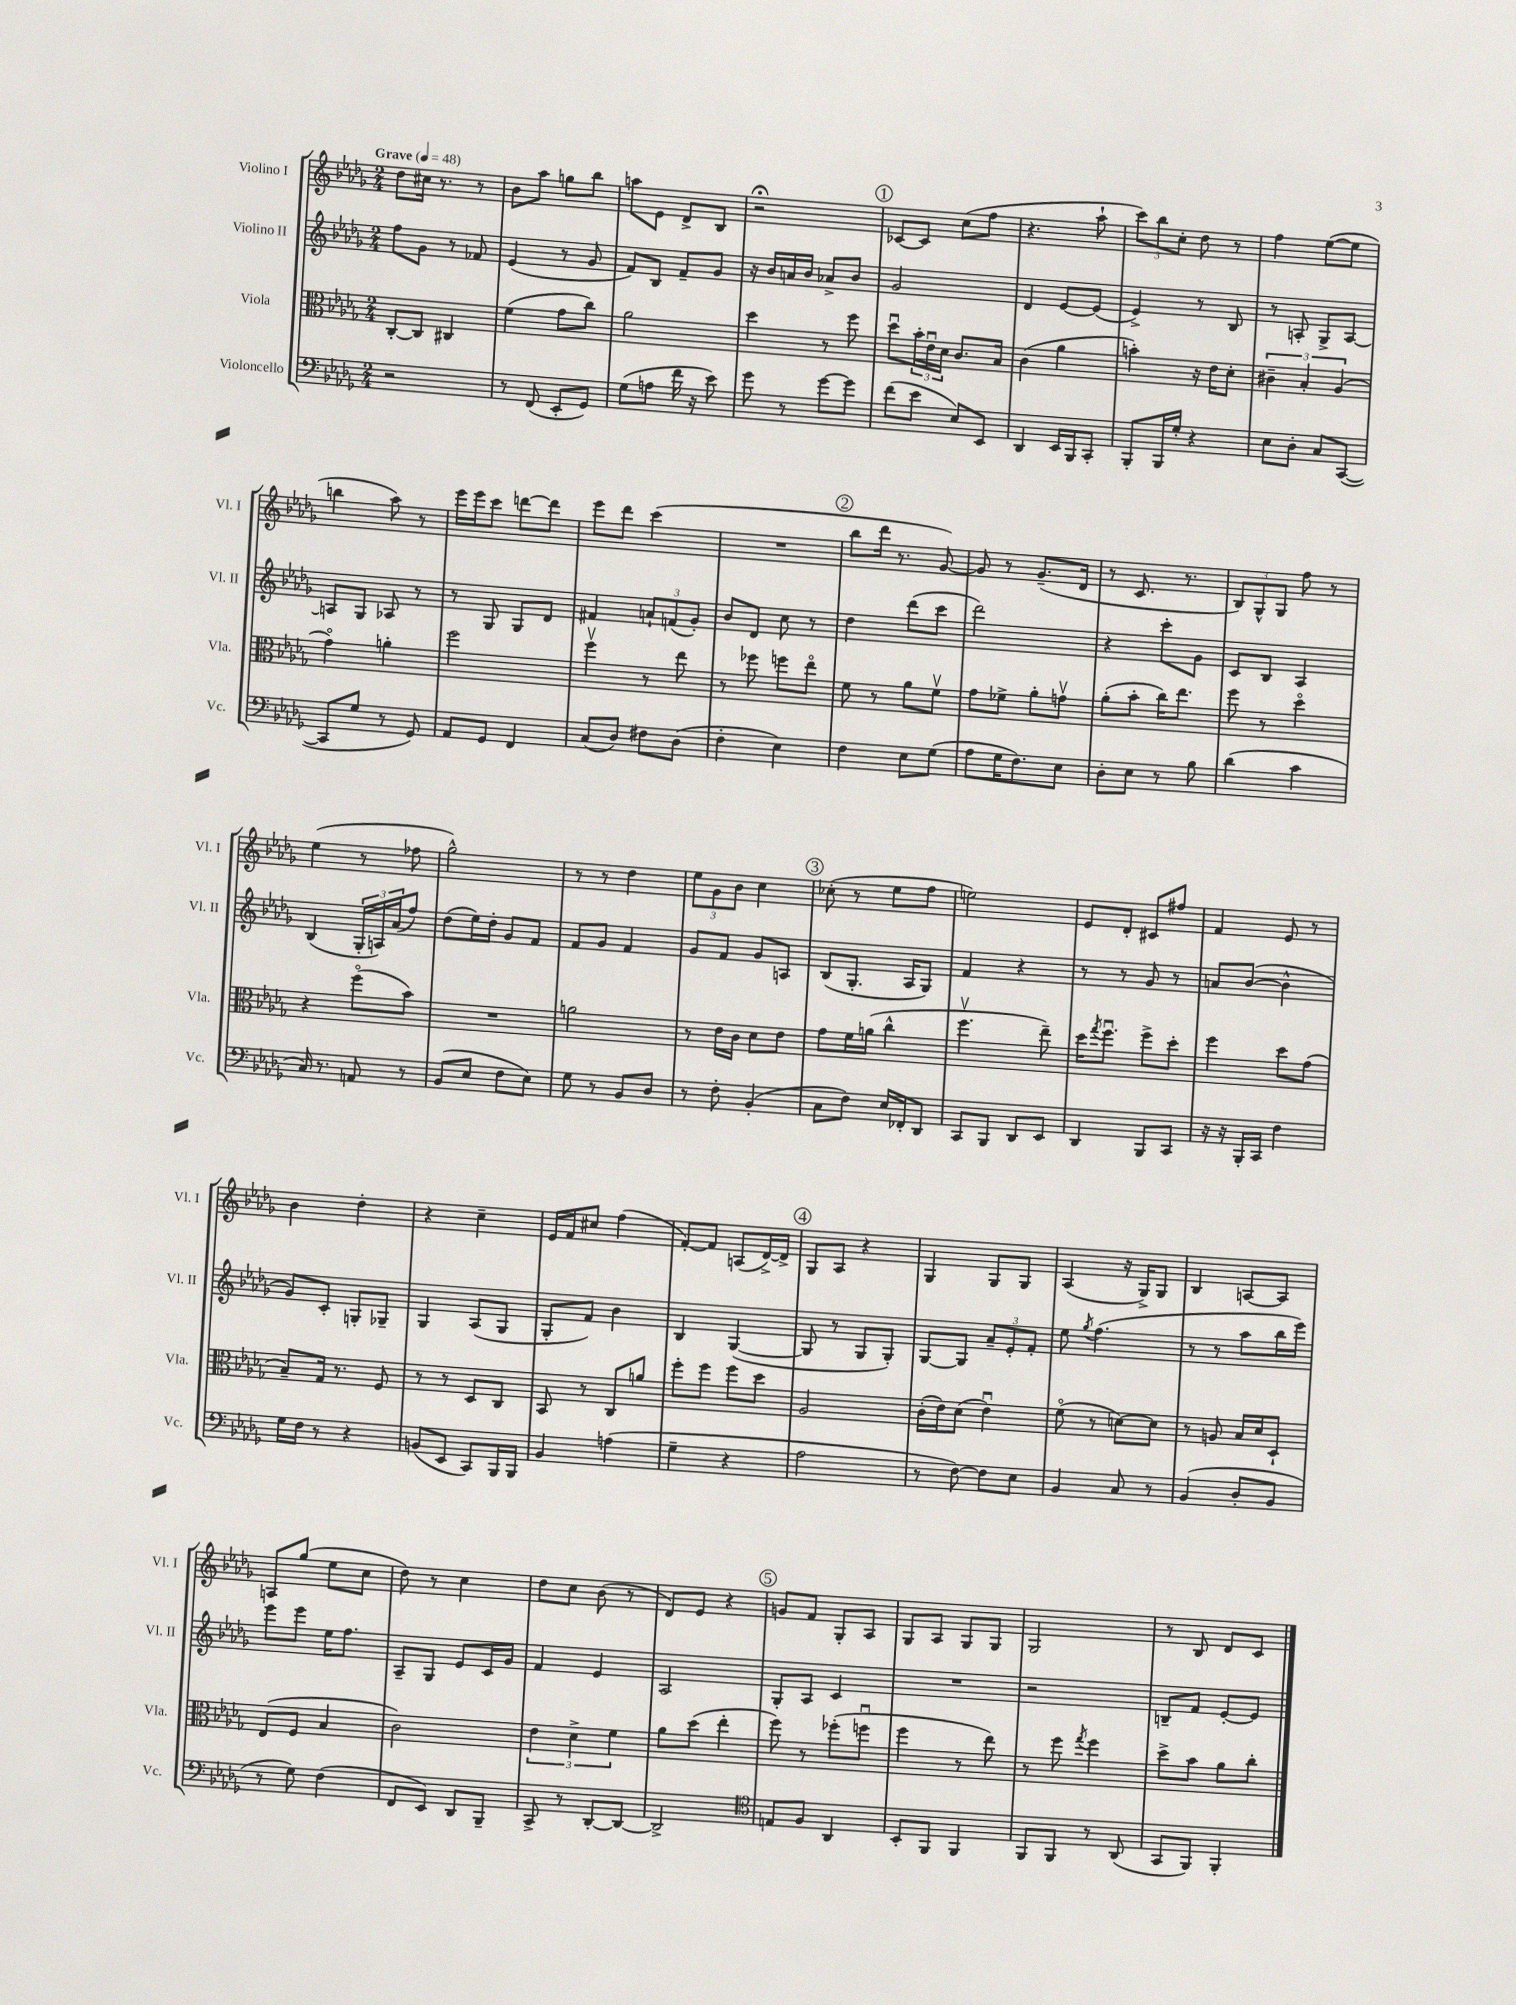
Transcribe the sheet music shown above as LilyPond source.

<<
\new StaffGroup <<
\new Staff = "s0" \with { instrumentName = "Violino I" shortInstrumentName = "Vl. I" } {
    \clef treble \key des \major \numericTimeSignature \time 2/4 \tempo "Grave" 4 = 48
    des''8 cis''16 r8. r8 |
    bes'8 aes''8 g''8 bes''8 |
    a''8 ees'8 des'8-> bes8 |
    r2\fermata |
    \mark \markup { \circle "1" } ces'8~ ces'8 c''8( f''8 |
    r4. aes''8-! |
    \tuplet 3/2 { c'''8) bes''8 c''8-. } des''8 r8 |
    f''4 ees''8~( ees''8 |
    b''4 aes''8) r8 |
    ees'''16 ees'''16 c'''8 d'''8~ d'''8 |
    ees'''8 des'''8 c'''4( |
    R2 |
    \mark \markup { \circle "2" } bes''8 des'''16 r8. ges'8~) |
    ges'8 r8 ges'8.--( des'16 |
    r8 c'8. r8. |
    \tuplet 3/2 { bes8) ges8-^ ges8 } f''8 r8 |
    ees''4( r8 fes''8 |
    ges''2-^) |
    r8 r8 des''4 |
    \tuplet 3/2 { ees''8 ges'8 bes'8 } c''4 |
    \mark \markup { \circle "3" } ces''8-.( r8 ees''8 f''8 |
    e''2) |
    ees'8 des'8-. cis'8 fis''8 |
    f'4 ees'8 r8 |
    bes'4 des''4-. |
    r4 c''4-- |
    ees'16 f'16 cis''8 f''4( |
    f'8~-.) f'8 a8( des'16~->) des'16-> |
    \mark \markup { \circle "4" } ges8 aes8 r4 |
    ges4 ges8 ges8 |
    aes4( r16 ges16->) ges8 |
    bes4 a8~ a8 |
    a8 ges''8( ees''8 c''8 |
    des''8) r8 c''4 |
    des''8 c''8 bes'8( r8 |
    des'8) ees'8 r4 |
    \mark \markup { \circle "5" } g'8 f'8 ges8-. aes8 |
    ges8 aes8 ges8 ges8 |
    ges2 |
    r8 bes8 des'8 c'8 \bar "|." |
}
\new Staff = "s1" \with { instrumentName = "Violino II" shortInstrumentName = "Vl. II" } {
    \clef treble \key des \major \numericTimeSignature \time 2/4
    f''8 ges'8 r8 fes'8 |
    ees'4( r8 ges'8 |
    f'8) bes8 f'8-- ges'8 |
    r16 bes'16 a'16 bes'16 aes'8-> bes'8 |
    \mark \markup { \circle "1" } ges'2 |
    des'4 ees'8~ ees'8( |
    ees'4->) r8 bes8 |
    r8 a8-. ges8-> a8~ |
    a8 ges8 aes8 r8 |
    r8 ges8 ges8 des'8 |
    fis'4 \tuplet 3/2 { a'8-! f'8( ges'8-.) } |
    bes'8 des'8 c''8 r8 |
    \mark \markup { \circle "2" } des''4 des'''8( c'''8 |
    des'''2) |
    r4 c'''8-. ges'8 |
    c'8 bes8 aes4 |
    bes4( \tuplet 3/2 { ges16-. a16) aes'16( } f''8) |
    des''8( ees''16) des''16-. ges'8 f'8 |
    f'8 ges'8 f'4 |
    ges'8 f'8 ges'8 a8 |
    \mark \markup { \circle "3" } bes8( ges8.-. aes16 ges8) |
    f'4 r4 |
    r8 r8 ges'8 r8 |
    a'8 bes'8~( bes'4-^ |
    ges'8) c'8-. g8-. ges8-- |
    ges4 aes8( ges8 |
    ges8-. f'8) bes'4 |
    bes4 ges4~( |
    \mark \markup { \circle "4" } ges8 r8 ges8 ges8-.) |
    ges8~ ges8 \tuplet 3/2 { aes'8-- ees'8-. f'8-. } |
    ees''8 \acciaccatura { ges''8 } f''4.( |
    r8 r8 aes''8 bes''16 ees'''16) |
    ees'''8 ees'''8 ees''16 f''8. |
    aes8-- ges8 ees'8 c'16 ges'16 |
    f'4 ees'4 |
    aes2 |
    \mark \markup { \circle "5" } ges8-. aes8 c'4 |
    R2 |
    r2 |
    b8-- f'8 ees'8~-. ees'8 \bar "|." |
}
\new Staff = "s2" \with { instrumentName = "Viola" shortInstrumentName = "Vla." } {
    \clef alto \key des \major \numericTimeSignature \time 2/4
    c8~-. c8 cis4 |
    f'4( ges'8 c''8) |
    aes'2 |
    des''4 r8 f''8 |
    \mark \markup { \circle "1" } des''8\downbow \tuplet 3/2 { bes'16-. ees'16\downbow des'16 } c'8. bes16 |
    c'4( aes'4 |
    b'4-.) r16 ees'16 des'8-. |
    \tuplet 3/2 { cis'4-- bes4-. aes4( } |
    ges'4\flageolet) a'4-. |
    f''2 |
    f''4\upbow r8 ees''8 |
    r8 fes''8 f''8 ees''8\flageolet |
    \mark \markup { \circle "2" } f'8 r8 aes'8 f'8\upbow |
    ges'8 fes'8-> aes'8-. g'8\upbow |
    aes'8-.( bes'8-. c''16) ees''8. |
    f''8 r8 des''4\flageolet |
    r4 f''8\flageolet( bes'8) |
    R2 |
    a'2 |
    r8 ees'16 c'16 des'8 ees'8 |
    \mark \markup { \circle "3" } ges'8 f'16 a'16( c''4-^ |
    f''4.\upbow ees''8--) |
    des''16 \acciaccatura { ges''8 } f''8.\downbow f''8-> des''8-. |
    f''4 des''8 ges'8( |
    bes8--) ges16 r8. f8 |
    r8 r8 des8 c8 |
    bes,8 r8 c8 a'8 |
    f''8-. f''8 f''8 des''8 |
    \mark \markup { \circle "4" } aes2 |
    c'16-.( ees'16) des'8( ees'4\downbow) |
    f'8\flageolet( r8 d'8~) d'8 |
    r8 a8 bes16 des'16 des8-! |
    ees8( f8 bes4 |
    c'2) |
    \tuplet 3/2 { ees'4 des'4-> f'4 } |
    aes'8 des''8( ees''4-. |
    \mark \markup { \circle "5" } f''8) r8 fes''8-.( f''8\downbow |
    f''4 r8 ees''8) |
    r8 f''8 \acciaccatura { ges''8 } f''4 |
    des''8-> bes'8 aes'8 c''8-. \bar "|." |
}
\new Staff = "s3" \with { instrumentName = "Violoncello" shortInstrumentName = "Vc." } {
    \clef bass \key des \major \numericTimeSignature \time 2/4
    r2 |
    r8 f,8( ees,8-. ges,8) |
    ges8( a8 f'16 r16 ees'8) |
    ges'8 r8 ges'8~ ges'8 |
    \mark \markup { \circle "1" } f'8( ees'8 ees8) ees,8 |
    des,4 ees,16 bes,,16 c,8-. |
    bes,,8-. bes,,16 ges16-. r4 |
    ees8 des8-. c8 c,8~( |
    c,8 ges8 r8 ges,8) |
    aes,8 ges,8 f,4 |
    c8( des8) fis8 des8( |
    f4-. ees4) |
    \mark \markup { \circle "2" } f4 ees8 ges8( |
    aes8 ges16 f8.) ees8 |
    des8-. ees8 r8 bes8 |
    des'4( c'4 |
    c16) r8. a,8 r8 |
    bes,8( ees8 f8 ees8) |
    ges8 r8 bes,8 des8 |
    r8 f8-. bes,4-.( |
    \mark \markup { \circle "3" } c8 f8) ees16 fes,16-. des,8 |
    c,8 bes,,8 des,8 ees,8 |
    des,4 bes,,8 c,8 |
    r16 r16 bes,,16-. c,16 f4 |
    ges16 f16 r8 r4 |
    b,8( ees,8 c,8) bes,,16 bes,,16 |
    bes,4 a4( |
    ges4-- r4 |
    \mark \markup { \circle "4" } aes2 |
    r8 f8~) f8 ees8 |
    bes,4 c8 r8 |
    bes,4( des8-. bes,8 |
    r8 ges8) f4( |
    f,8 ees,8) des,8 bes,,8-- |
    c,8-> r8 des,8~-. des,8~ |
    des,2-> |
    \mark \markup { \circle "5" } \clef tenor e8 f8 aes,4 |
    bes,8-. f,8 f,4 |
    f,8 f,8 r8 aes,8( |
    ges,8 f,8) f,4-. \bar "|." |
}
>>
>>
\layout { \context { \Score \remove "Bar_number_engraver" } }
